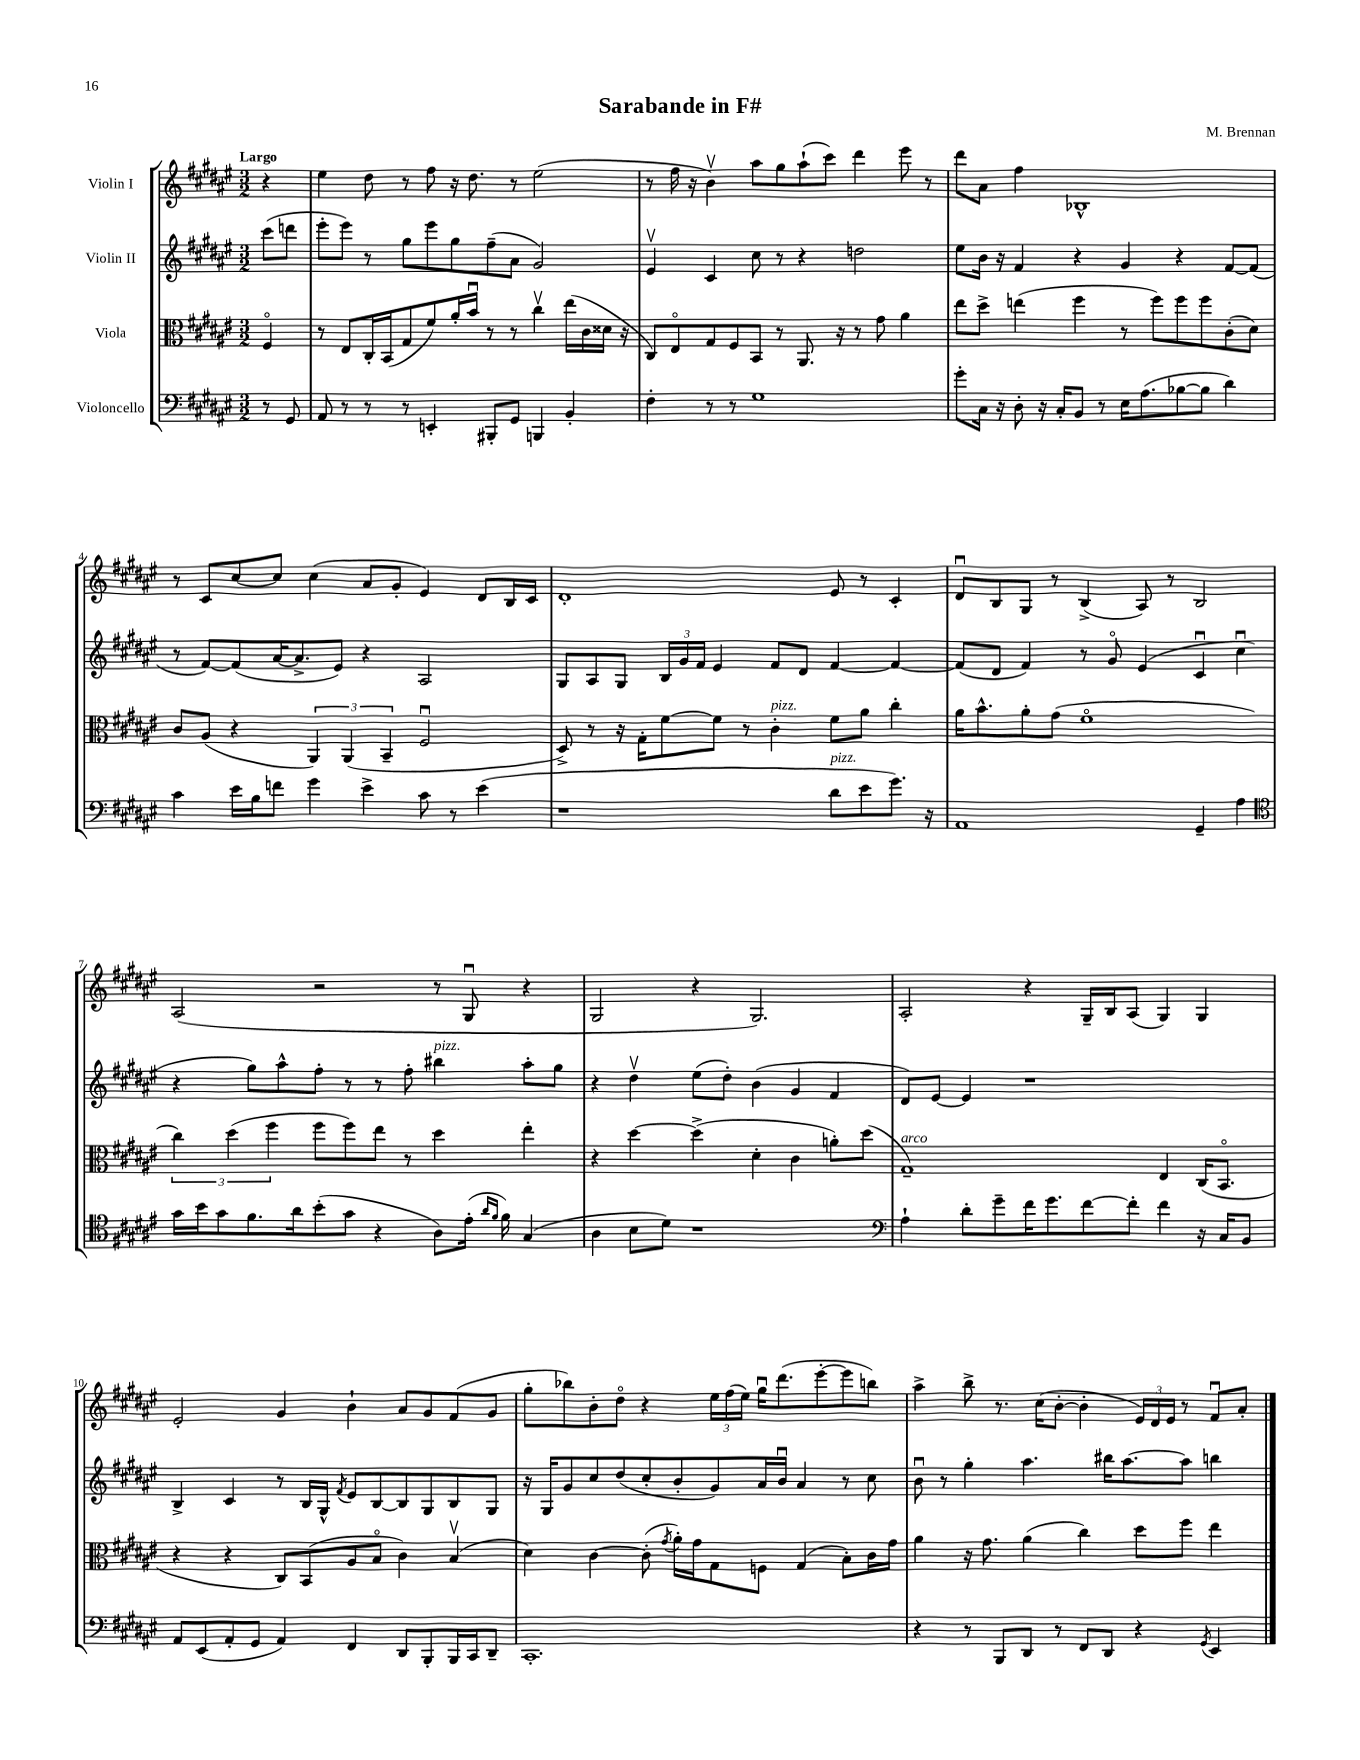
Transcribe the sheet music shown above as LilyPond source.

\header { title = "Sarabande in F#" composer = "M. Brennan" }
<<
\new StaffGroup <<
\new Staff = "s0" \with { instrumentName = "Violin I" } {
    \clef treble \key fis \major \numericTimeSignature \time 3/2 \partial 4 \tempo "Largo"
    \autoBeamOff r4 |
    eis''4 dis''8 r8 fis''8 r16 dis''8. r8 eis''2( |
    r8 fis''16 r16 b'4\upbow) ais''8[ gis''8 ais''8-!( cis'''8]) dis'''4 eis'''8 r8 |
    dis'''8[ ais'8] fis''4 bes1-^ |
    r8 cis'8[ cis''8~ cis''8] cis''4( ais'8[ gis'8]-. eis'4) dis'8[ b16 cis'16] |
    dis'1-. eis'8 r8 cis'4-. |
    dis'8[\downbow b8 gis8] r8 b4->( ais8) r8 b2 |
    ais2( r2 r8 gis8\downbow r4 |
    gis2 r4 gis2.) |
    ais2-. r4 gis16[-- b16 ais8]( gis4) gis4 |
    eis'2-. gis'4 b'4-! ais'8[ gis'8 fis'8( gis'8] |
    gis''8[-. bes''8) b'8-. dis''8]\flageolet r4 \tuplet 3/2 { eis''16[ fis''16( eis''16]) } gis''16[\downbow dis'''8.( eis'''8~-. eis'''8 b''8]) |
    ais''4-> b''8-> r8. cis''16[( b'8]~-. b'4-. \tuplet 3/2 { eis'16[) dis'16 eis'16] } r8 fis'8[\downbow ais'8]-. \bar "|." |
}
\new Staff = "s1" \with { instrumentName = "Violin II" } {
    \clef treble \key fis \major \numericTimeSignature \time 3/2 \partial 4
    \autoBeamOff cis'''8[( d'''8] |
    eis'''8[-. eis'''8]) r8 gis''8[ eis'''8 gis''8 fis''8--( ais'8] gis'2) |
    eis'4\upbow cis'4 cis''8 r8 r4 d''2 |
    eis''8[ b'16] r16 fis'4 r4 gis'4 r4 fis'8[~ fis'8]( |
    r8 fis'8[~) fis'8( ais'16~ ais'8.-> eis'8]) r4 ais2 |
    gis8[ ais8 gis8] \tuplet 3/2 { b16[ gis'16 fis'16] } eis'4 fis'8[ dis'8] fis'4~ fis'4~ |
    fis'8[( dis'8] fis'4) r8 gis'8\flageolet eis'4( cis'4\downbow cis''4\downbow |
    r4 gis''8[) ais''8-^ fis''8]-. r8 r8 fis''8-. bis''4^\markup { \italic "pizz." } ais''8[-. gis''8] |
    r4 dis''4\upbow eis''8[( dis''8]-.) b'4( gis'4 fis'4 |
    dis'8[) eis'8]~ eis'4 r1 |
    b4-> cis'4 r8 b16[ gis16]-^ \acciaccatura { fis'8 } eis'8[ b8~ b8 gis8 b8 gis8] |
    r16 gis16[ gis'8 cis''8 dis''8( cis''8-. b'8-. gis'8) ais'16 b'16]\downbow ais'4 r8 cis''8 |
    b'8\downbow r8 gis''4-. ais''4. bis''16[ ais''8.~ ais''8] b''4 \bar "|." |
}
\new Staff = "s2" \with { instrumentName = "Viola" } {
    \clef alto \key fis \major \numericTimeSignature \time 3/2 \partial 4
    \autoBeamOff fis4\flageolet |
    r8 eis8[ cis16-. b,16( gis8 fis'8) ais'16-. b'16]\downbow r8 r8 cis''4\upbow eis''16[( cis'16 disis'16] r16 |
    cis8[) eis8\flageolet gis8 fis8 b,8] r8 ais,8. r16 r8 gis'8 ais'4 |
    eis''8[ dis''8]-> e''4( fis''4 r8 fis''8[) fis''8 fis''8 cis'8-.( dis'8]) |
    cis'8[ ais8]( r4 \tuplet 3/2 { ais,4) ais,4( b,4-- } fis2\downbow |
    dis8->) r8 r16 gis16[-. fis'8~ fis'8] r8 cis'4-.^\markup { \italic "pizz." } fis'8[ ais'8] cis''4-. |
    ais'16[ b'8.-^ ais'8-. gis'8]( fis'1\flageolet |
    \tuplet 3/2 { cis''4) dis''4( fis''4 } fis''8[ fis''8) eis''8] r8 dis''4 eis''4-. |
    r4 dis''4~ dis''4->( dis'4-. cis'4 a'8[-.) dis''8]( |
    gis1--^\markup { \italic "arco" }) eis4 cis16[( b,8.]\flageolet |
    r4 r4 cis8[) b,8( ais8 b8]\flageolet cis'4) b4\upbow( |
    dis'4) cis'4~ cis'8-.( \acciaccatura { gis'8 } ais'16[-.) gis'16 gis8 f8] gis4( b8[-.) cis'16 gis'16] |
    ais'4 r16 gis'8. ais'4( cis''4) dis''8[ fis''8] eis''4 \bar "|." |
}
\new Staff = "s3" \with { instrumentName = "Violoncello" } {
    \clef bass \key fis \major \numericTimeSignature \time 3/2 \partial 4
    \autoBeamOff r8 gis,8 |
    ais,8 r8 r8 r8 e,4-. bis,,8[-. gis,8] b,,4 b,4-. |
    fis4-. r8 r8 gis1 |
    gis'8[-. cis16] r16 dis8-. r16 cis16[-. b,8] r8 eis16[ ais8.( bes8~ bes8] dis'4) |
    cis'4 eis'16[ b16 f'8] gis'4 eis'4-> cis'8 r8 eis'4( |
    r1 dis'8[^\markup { \italic "pizz." } eis'8 gis'8.]) r16 |
    ais,1 gis,4-- ais4 |
    \clef tenor gis'16[ b'16 gis'8 fis'8. ais'16 b'8-.( gis'8] r4 ais8[) eis'16]-.( \grace { ais'16[ fis'16] } fis'16) gis4( |
    ais4 b8[ dis'8]) r1 |
    \clef bass ais4-! dis'8[-. gis'8-- fis'16 gis'8. fis'8~ fis'8]-. fis'4 r16 cis16[ b,8] |
    ais,8[ eis,8( ais,8-. gis,8] ais,4) fis,4 dis,8[ b,,8-. b,,16 cis,16 dis,8]-- |
    cis,1.-. |
    r4 r8 b,,8[ dis,8] r8 fis,8[ dis,8] r4 \acciaccatura { gis,8 } eis,4 \bar "|." |
}
>>
>>
